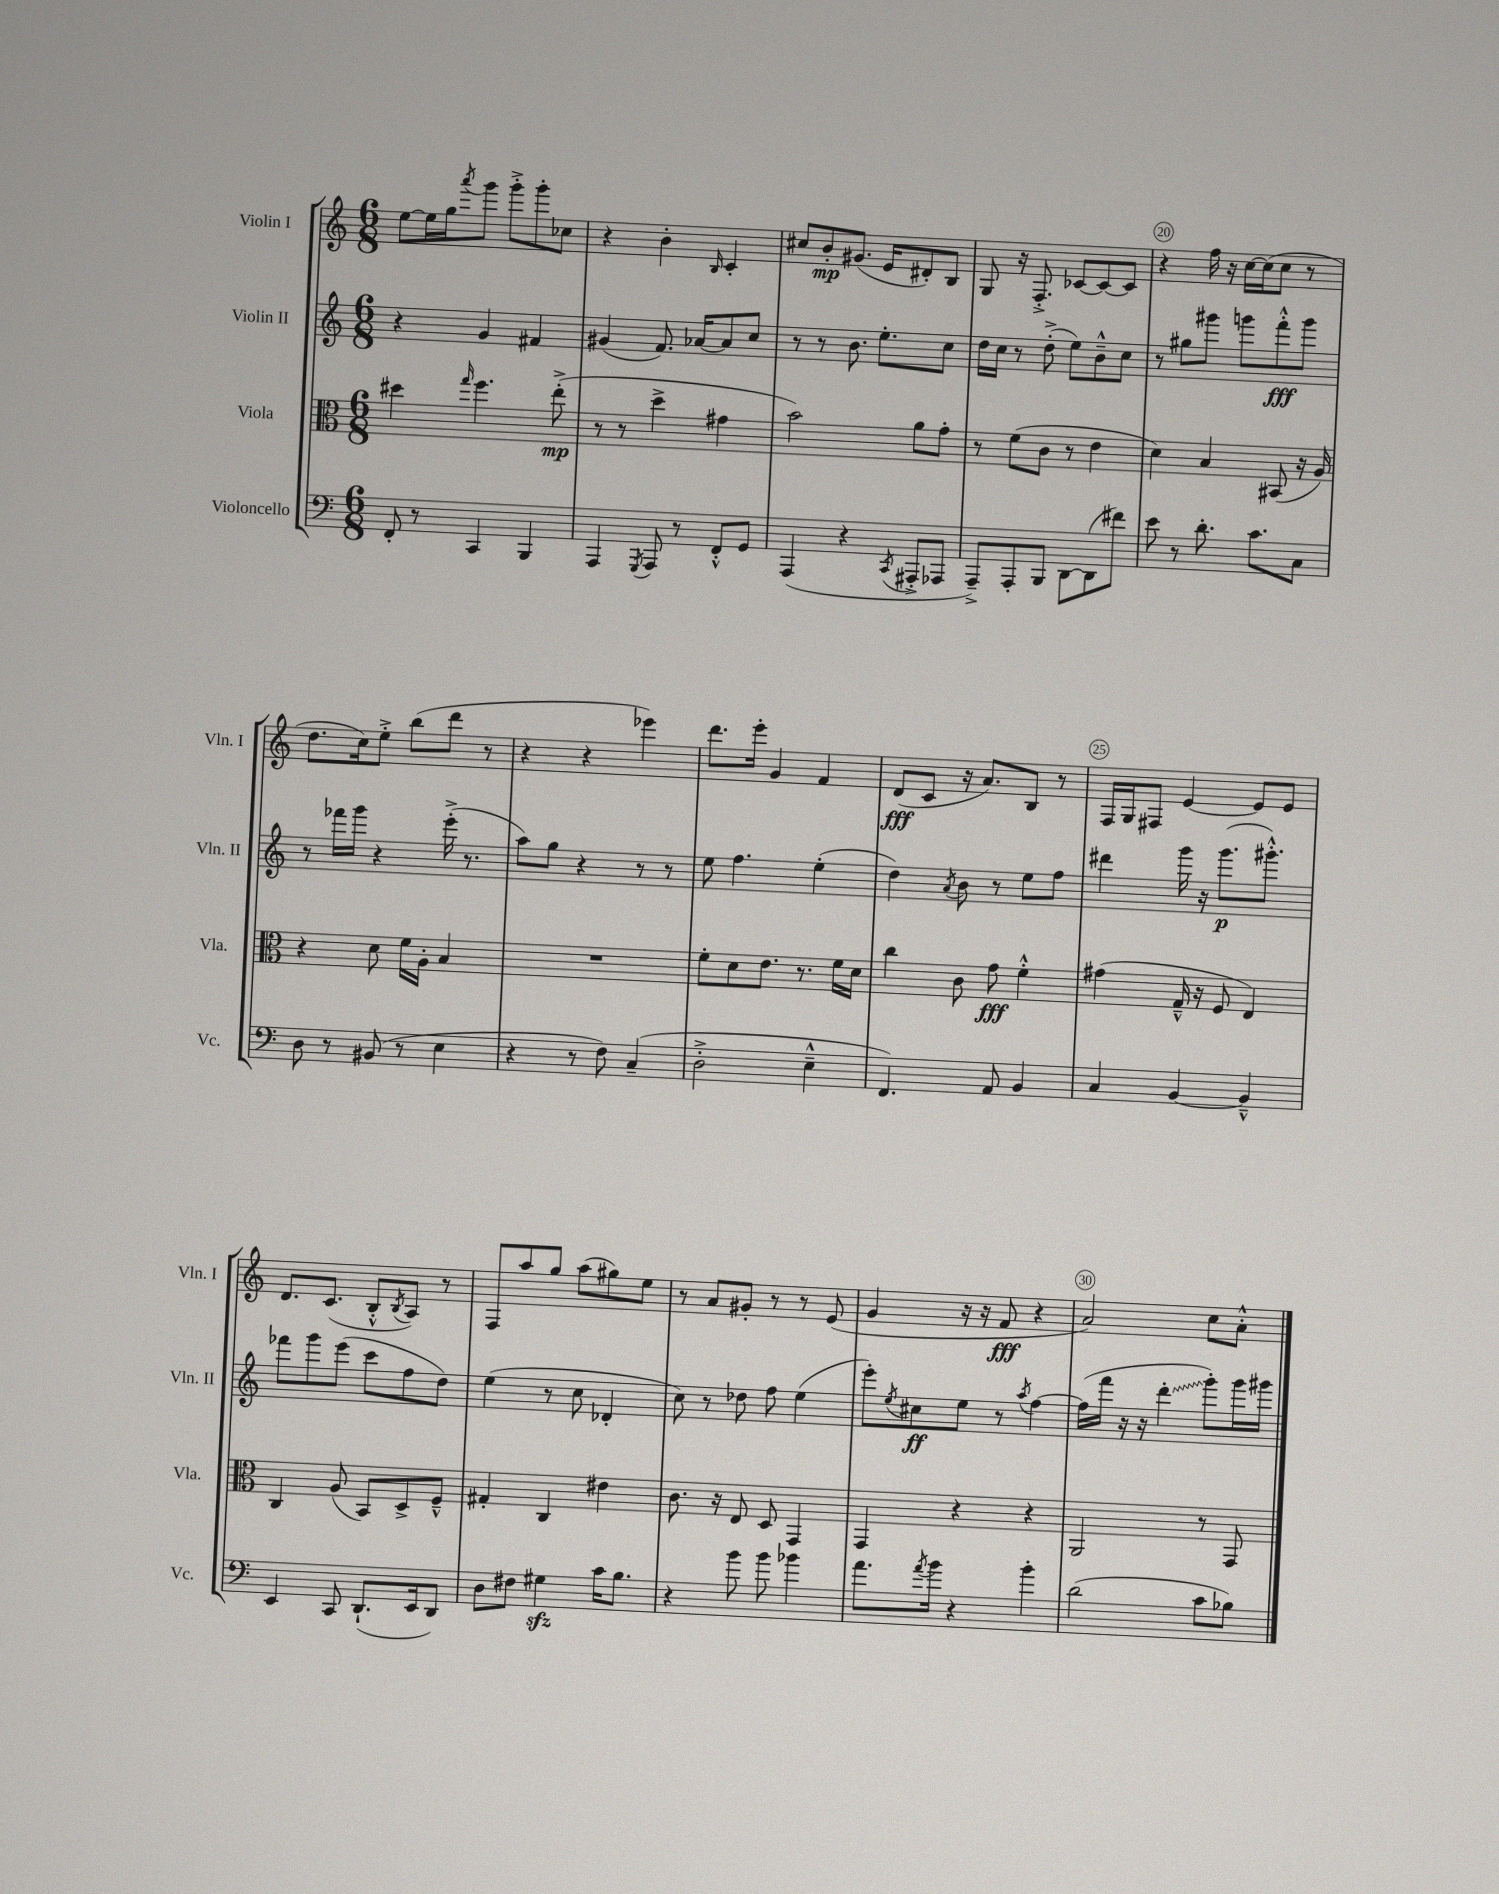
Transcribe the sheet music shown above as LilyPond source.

<<
\new StaffGroup <<
\new Staff = "s0" \with { instrumentName = "Violin I" shortInstrumentName = "Vln. I" } {
    \clef treble \key c \major \numericTimeSignature \time 6/8
    e''8~ e''16 g''16 \acciaccatura { a'''8 } g'''8 g'''8-.-> g'''8-. ces''8 |
    r4 b'4-. \grace { b16 } c'4-. |
    cis''8 b'8-.\mp gis'8.( e'16 dis'8-.) b8 |
    g8 r16 f8.-.-> ces'8~ ces'8~ ces'8 |
    r4 f''16 r16 c''16~ c''16( c''8 r8 |
    d''8. c''16) e''8-.-> b''8( d'''8 r8 |
    r4 r4 ees'''4) |
    d'''8. e'''16-. g'4 f'4 |
    d'8\fff( c'8 r16 a'8.) b8 r8 |
    f16 g16 fis8 e'4~ e'8 e'8 |
    d'8. c'8.( b8-.-^ \acciaccatura { b8 } a8) r8 |
    f8 a''8 g''8 a''8( gis''8) e''8 |
    r8 a'8 gis'8-. r8 r8 e'8( |
    g'4 r16 r16 f'8\fff r4 |
    a'2) c''8 a'8-.-^ \bar "|." |
}
\new Staff = "s1" \with { instrumentName = "Violin II" shortInstrumentName = "Vln. II" } {
    \clef treble \key c \major \numericTimeSignature \time 6/8
    r4 g'4 fis'4 |
    gis'4( f'8.) aes'16~ aes'8 c''8 |
    r8 r8 b'8. e''8.-. c''8 |
    d''16 c''16 r8 d''8-.->( e''8) b'8---^ c''8 |
    r8 gis''8 gis'''8 g'''8 f'''8-.-^\fff g'''8 |
    r8 fes'''16 g'''16 r4 e'''16-.->( r8. |
    a''8) g''8 r4 r8 r8 |
    e''8 f''4. e''4-.( |
    d''4) \acciaccatura { a'8 } b'8 r8 e''8 f''8 |
    dis'''4 g'''16 r16 g'''8.\p( gis'''8.-.-^) |
    fes'''8 g'''8 e'''8( c'''8 f''8 d''8) |
    e''4( r8 c''8 des'4-. |
    c''8) r8 des''8 f''8 e''4( |
    e'''8-.) \acciaccatura { e''8 } cis''8\ff e''8 r8 \acciaccatura { a''8 } f''4~ |
    f''16( f'''16 r16 r16 \once \override Glissando.style = #'zigzag d'''4-.\glissando g'''8-.) g'''16 gis'''16 \bar "|." |
}
\new Staff = "s2" \with { instrumentName = "Viola" shortInstrumentName = "Vla." } {
    \clef alto \key c \major \numericTimeSignature \time 6/8
    dis''4 \grace { g''16 } f''4. e''8-.->\mp( |
    r8 r8 d''4-> gis'4 |
    b'2) a'8 g'8-. |
    r8 f'8( c'8 r8 e'4 |
    d'4) b4 bis,8( r16 a16) |
    r4 d'8 f'16 a16-. b4 |
    R2. |
    f'8-. d'8 e'8. r8. f'16 d'16 |
    c''4 c'8 g'8\fff f'4-.-^ |
    gis'4( g16---^ r16 f8 e4) |
    c4 a8( b,8) d8-> f8---^ |
    gis4-. c4 eis'4 |
    c'8. r16 e8 d8 g,4 |
    g,4 r4 r4 |
    a,2 r8 g,8 \bar "|." |
}
\new Staff = "s3" \with { instrumentName = "Violoncello" shortInstrumentName = "Vc." } {
    \clef bass \key c \major \numericTimeSignature \time 6/8
    f,8-. r8 c,4 b,,4 |
    a,,4 \acciaccatura { g,,8 } a,,8 r8 f,8-.-^ g,8 |
    a,,4( r4 \acciaccatura { c,8 } ais,,8-.-> aes,,8 |
    a,,8--->) a,,8-. b,,8 d,8~ d,8( fis'8) |
    e'8 r8 d'8.-. c'8. c8 |
    d8 r8 bis,8( r8 e4 |
    r4 r8 f8) c4--( |
    d2-.-> e4---^ |
    f,4.) a,8 b,4 |
    c4 b,4~ b,4---^ |
    e,4 c,8 d,8.-!( e,16 d,8) |
    d8 fis8 gis4\sfz c'16 b8. |
    r4 b'8 b'8 bes'4 |
    a'8. \acciaccatura { a'8 } b'16 r4 b'4-. |
    d'2( c'8 bes8) \bar "|." |
}
>>
>>
\layout { \context { \Score currentBarNumber = #16 \override BarNumber.break-visibility = ##(#f #t #t) barNumberVisibility = #(every-nth-bar-number-visible 5) \override BarNumber.stencil = #(make-stencil-circler 0.1 0.3 ly:text-interface::print) } }
